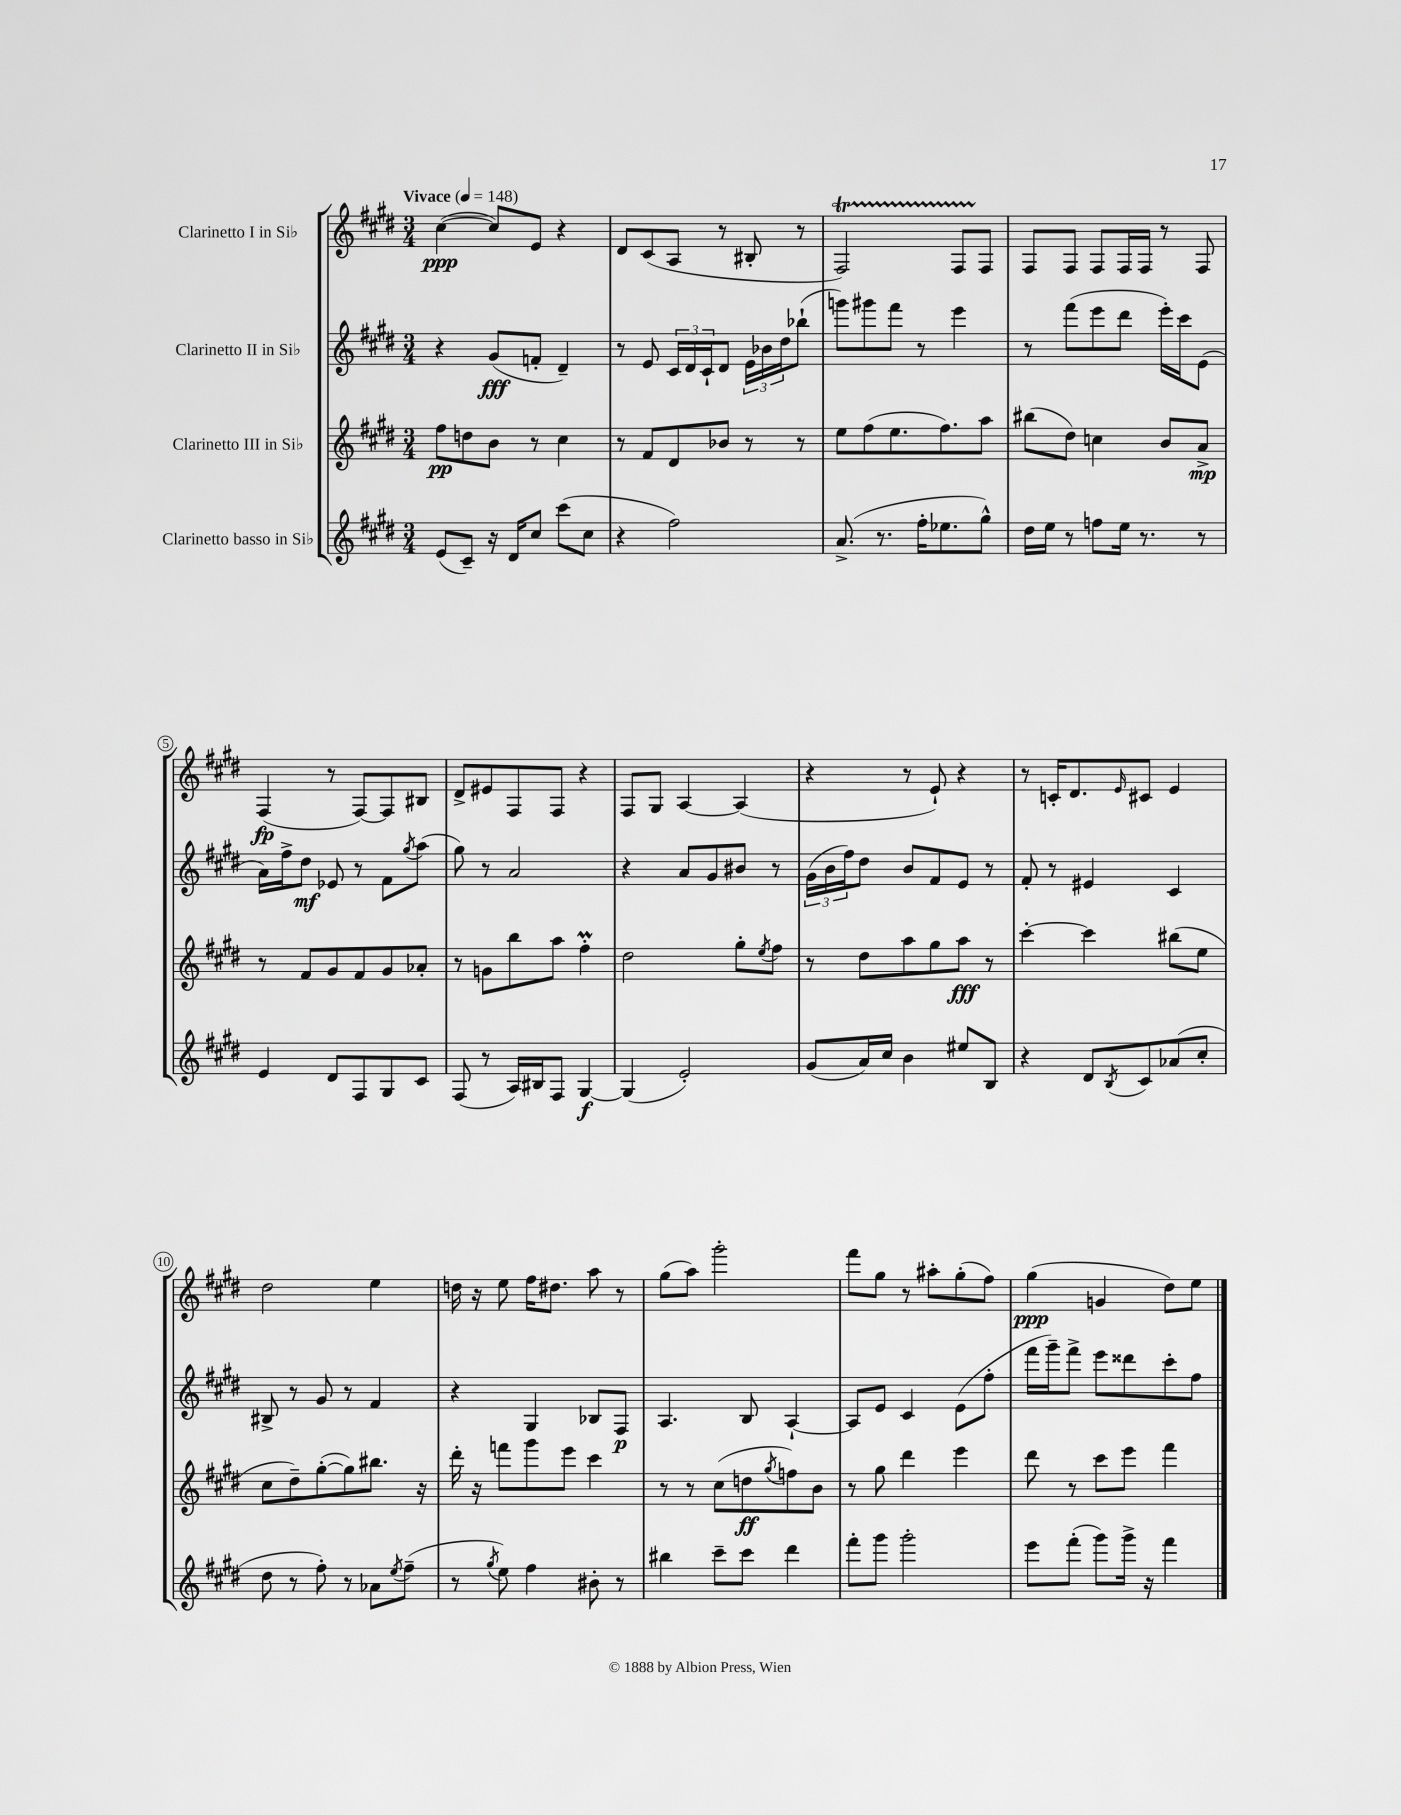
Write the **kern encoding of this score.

**kern	**kern	**kern	**kern
*staff4	*staff3	*staff2	*staff1
*clefG2	*clefG2	*clefG2	*clefG2
*k[f#c#g#d#]	*k[f#c#g#d#]	*k[f#c#g#d#]	*k[f#c#g#d#]
*M3/4	*M3/4	*M3/4	*M3/4
*MM148	*MM148	*MM148	*MM148
(8e/L	8ff#\L	4r	([4cc#\
8c#~/J)	8dd\	.	.
16r	8b\J	(8g#/L	8cc#/]L)
16d#/LK	.	.	.
8cc#/J	8r	8f'/J	8e/J
(8ccc#\L	4cc#\	4d#~/)	4r
8cc#\J	.	.	.
=	=	=	=
4r	8r	8r	8d#/L
.	8f#/L	8e/	(8c#/
2ff#\)	8d#/	24c#/LL	8A/J
.	.	24d#/	.
.	.	24c#`/J	.
.	8b-/J	8d#/J	8r
.	8r	24e\LL	8B#'/
.	.	24b-\	.
.	.	24dd#\J	.
.	8r	(8bb-`\J	8r
=	=	=	=
(8.a^/	8ee\L	8ggg\L)	2F#/)
.	(8ff#\	8ggg#\	.
8.r	.	.	.
.	8.ee\	8fff#\J	.
16ff#'\LK	.	8r	.
8.ee-\	8.ff#\)	.	.
.	.	4eee\	8F#/L
8gg#^^\J)	8aa\J	.	8F#/J
=	=	=	=
16dd#\LL	(8bb#\L	8r	8F#/L
16ee\JJ	.	.	.
8r	8dd#\J)	(8fff#\L	8F#/J
8ff\L	4cc\	8eee\	8F#/L
16ee\Jk	.	8ddd#\J	16F#/L
8.r	.	.	16F#/JJ
.	8b/L	16eee'\LL)	8r
.	.	16ccc#\J	.
8r	8a^/J	(8e\J	8F#/
=	=	=	=
4e/	8r	16a\LL)	(4F#/
.	.	16ff#^\J	.
.	8f#/L	8dd#\J	.
8d#/L	8g#/	8e-/	8r
8F#/	8f#/	8r	[8F#/L)
8G#/	8g#/	8f#\L	8F#/]
.	.	8qgg#/	.
8c#/J	8a-'/J	(8aa\J	8B#/J
=	=	=	=
(8F#/	8r	8gg#\)	8d#^/L
8r	8g\L	8r	8e#/
16A/LL)	8bb\	2a/	8F#/
16B#/J	.	.	.
8F#/J	8aa\J	.	8F#/J
[4G#/	4ff#'\	.	4r
=	=	=	=
(4G#/]	2dd#\	4r	8F#/L
.	.	.	8G#/J
2e'/)	.	8a/L	[4A/
.	.	8g#/	.
.	8gg#'\L	8b#/J	(4A/]
.	8qee/	.	.
.	8ff#\J	8r	.
=	=	=	=
(8g#/L	8r	(24g#\LL	4r
.	.	24b\	.
.	.	24ff#\J)	.
16a/L)	8dd#\L	8dd#\J	.
16cc#/JJ	.	.	.
4b\	8aa\	8b/L	8r
.	8gg#\	8f#/	8e`/)
8ee#/L	8aa\J	8e/J	4r
8B/J	8r	8r	.
=	=	=	=
4r	[4ccc#'\	8f#'/	8r
.	.	8r	16c'/LK
.	.	.	8.d#/
8d#/L	4ccc#\]	4e#/	.
8qB/	.	.	16qqe/
8c#/	.	.	8c#/J
(8a-/	(8bb#\L	4c#/	4e/
8cc#'/J	8ee\J	.	.
=	=	=	=
8dd#\	8cc#\L	8B#^/	2dd#\
8r	8dd#~\)	8r	.
8ff#'\)	([8gg#'\	8g#/	.
8r	8gg#\])	8r	.
8a-\L	8.bb#\J	4f#/	4ee\
8qee/	.	.	.
(8ff#~\J	.	.	.
.	16r	.	.
=	=	=	=
8r	16ddd#'\	4r	16dd\
.	16r	.	16r
8qgg#/	.	.	.
8ee\)	8fff\L	.	8ee\
4ff#\	8ggg#\	4G#/	16ff#\LK
.	.	.	8.dd#\J
.	8eee\J	.	.
8b#'\	4ccc#\	8B-/L	8aa\
8r	.	8F#/J	8r
=	=	=	=
4bb#\	8r	4.A/	(8gg#\L
.	8r	.	8aa\J)
8ccc#~\L	(8cc#\L	.	2ggg#'\
8ccc#\J	8dd\	8B/	.
.	8qgg#/	.	.
4ddd#\	8ff\)	[4A`/	.
.	8b\J	.	.
=	=	=	=
8fff#'\L	8r	8A/]L	8fff#\L
8ggg#\J	8gg#\	8e/J	8gg#\J
2ggg#'\	4ddd#\	4c#/	8r
.	.	.	8aa#'\L
.	4eee\	(8e\L	(8gg#'\
.	.	8ff#'\J	8ff#\J)
=	=	=	=
8eee\L	8ddd#\	16fff#\LL	(4gg#\
.	.	16ggg#~\J)	.
(8fff#'\J	8r	8fff#^\J	.
8ggg#\L)	8ccc#\L	8eee\L	4g/
16ggg#^\Jk	8eee\J	8ddd##\	.
16r	.	.	.
4fff#\	4fff#\	8ccc#'\	8dd#\L)
.	.	8ff#\J	8ee\J
==	==	==	==
*-	*-	*-	*-
